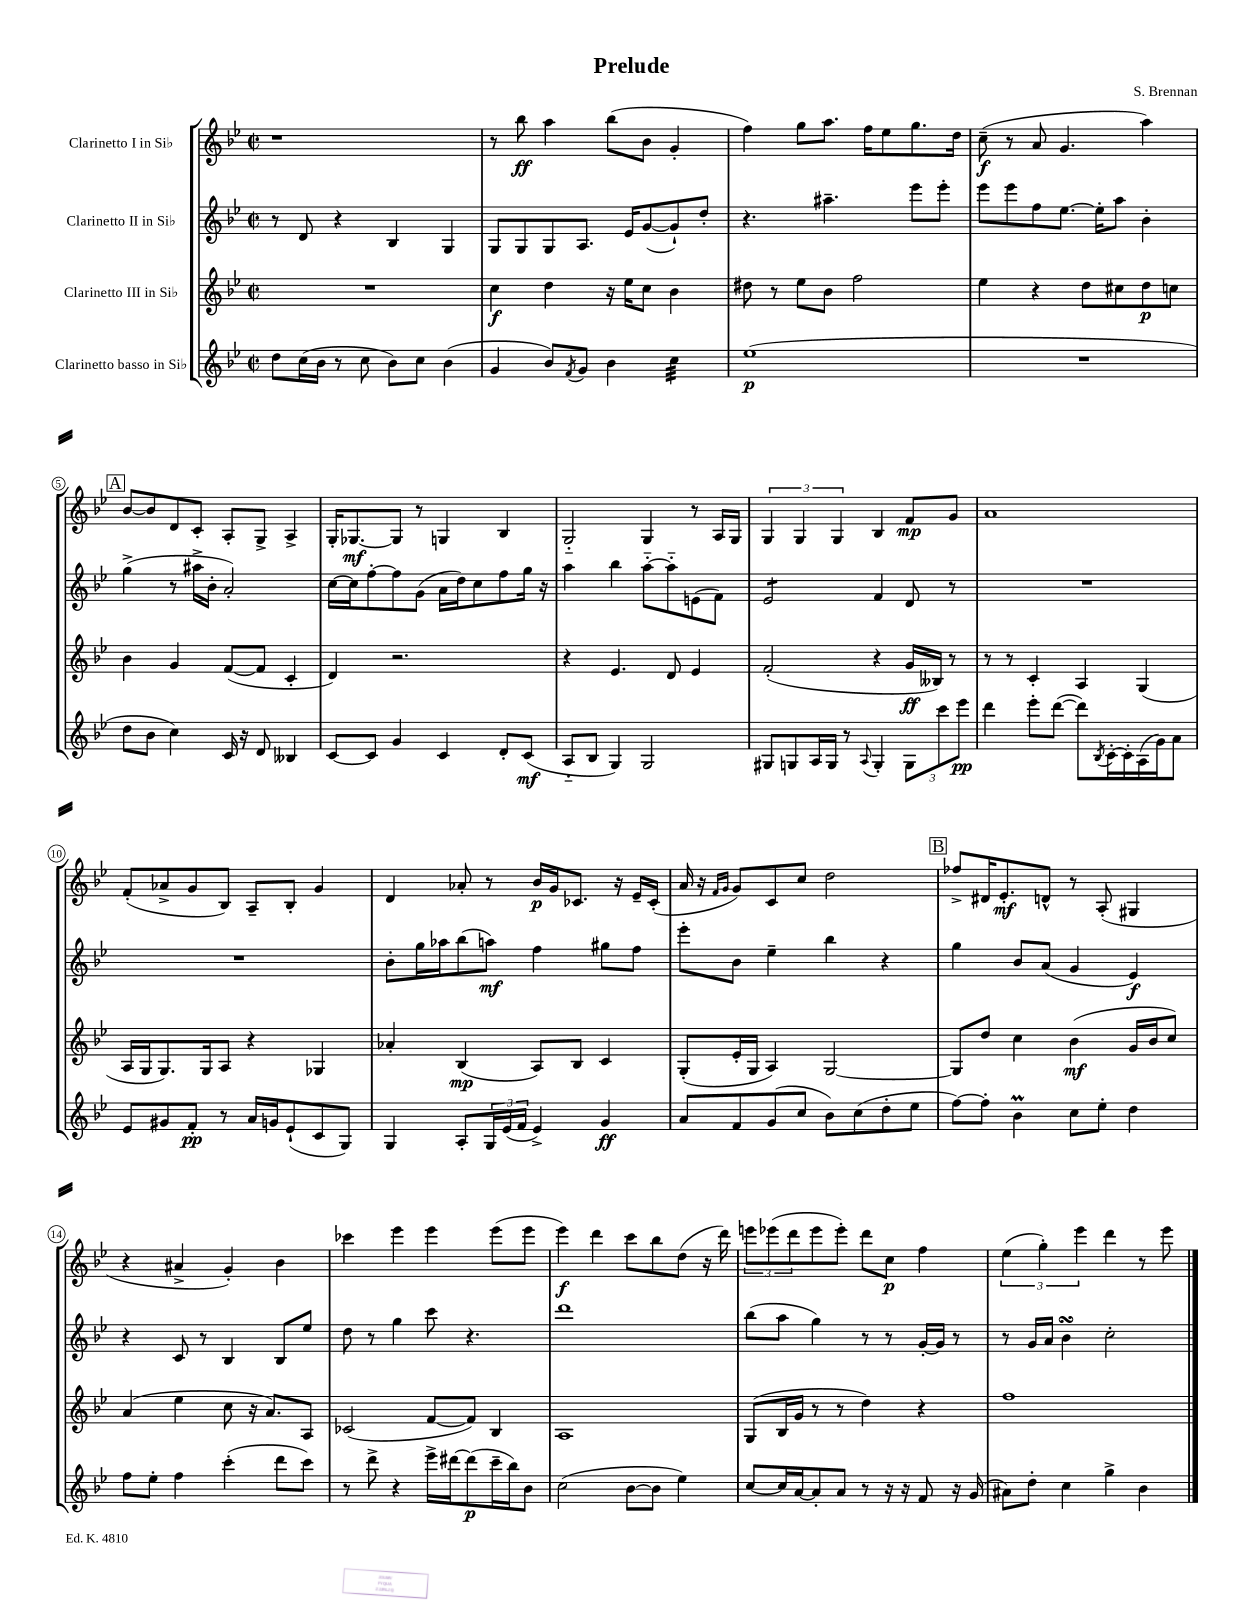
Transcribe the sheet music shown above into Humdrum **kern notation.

**kern	**kern	**kern	**kern
*staff4	*staff3	*staff2	*staff1
*clefG2	*clefG2	*clefG2	*clefG2
*k[b-e-]	*k[b-e-]	*k[b-e-]	*k[b-e-]
*M2/2	*M2/2	*M2/2	*M2/2
*met(c|)	*met(c|)	*met(c|)	*met(c|)
8dd\L	1r	8r	1r
(16cc\L	.	8d/	.
16b-\JJ	.	.	.
8r	.	4r	.
8cc\	.	.	.
8b-\L)	.	4B-/	.
8cc\J	.	.	.
(4b-\	.	4G/	.
=	=	=	=
4g/	4cc\	8G/L	8r
.	.	8G/	8bb-\
8b-/L)	4dd\	8G/	4aa\
8qf/	.	.	.
8g/J	.	8.A/J	.
4b-\	16r	.	(8bb-\L
.	16ee-\LK	16e-/LK	.
.	8cc\J	([8g/	8b-\J
4cc\	4b-\	8g`/])	4g'/
.	.	8dd'/J	.
=	=	=	=
(1ee-	8dd#\	4.r	4ff\)
.	8r	.	.
.	8ee-\L	.	8gg\L
.	8b-\J	4.aa#~\	8.aa\J
.	2ff\	.	.
.	.	.	16ff\LK
.	.	.	8ee-\
.	.	8eee-\L	8.gg\
.	.	8eee-'\J	.
.	.	.	16dd\Jk
=	=	=	=
1r	4ee-\	8eee-\L	(8cc~\
.	.	8eee-\	8r
.	4r	8ff\	8a/
.	.	[8.ee-\J	4.g/
.	8dd\L	.	.
.	.	16ee-'\]LK	.
.	8cc#\	8aa\J	.
.	8dd\	4b-'\	4aa\)
.	8cc\J	.	.
=	=	=	=
8dd\L	4b-\	(4gg^\	[8b-/L
8b-\J	.	.	8b-/]
4cc\)	4g/	8r	8d/
.	.	16aa#^\LL	8c'/J
.	.	16b-'\JJ	.
16c/	([8f/L	2a'/)	8A'/L
16r	.	.	.
8d/	8f/]J	.	8G^/J
4B--/	4c'/	.	4A^/
=	=	=	=
[8c/L	4d/)	[16cc\LL	16G'/LK
.	.	16cc\]J	[8.G-/
8c/]J	.	[8ff'\	.
4g/	2.r	8ff\]	8G-/]J
.	.	(8g\J	8r
4c/	.	16a\LL	4G/
.	.	16dd\J)	.
.	.	8cc\	.
8d'/L	.	8ff\	4B-/
(8c/J	.	16gg\Jk	.
.	.	16r	.
=	=	=	=
8A'~/L	4r	4aa\	2G'~/
8B-/J	.	.	.
4G/)	4.e-/	4bb-\	.
2G/	.	[8aa'~\L	4G/
.	8d/	8aa'~\]	.
.	4e-/	(8e\	8r
.	.	8f\J)	16A/LL
.	.	.	16G/JJ
=	=	=	=
8G#/L	(2f'/	2e-/	6G/
8G/	.	.	.
.	.	.	6G/
16A/L	.	.	.
16G/JJ	.	.	.
.	.	.	6G/
8r	.	.	.
8qqA/	.	.	.
4G'/	4r	4f/	4B-/
12G\L	16g/LL	8d/	8f/L
.	16B--/JJ)	.	.
12ccc\	.	.	.
.	8r	8r	8g/J
12eee-\J	.	.	.
=	=	=	=
4ddd\	8r	1r	1a
.	8r	.	.
8eee-'\L	4c'/	.	.
([8ddd\J	.	.	.
8ddd\]L)	4A/	.	.
8qB-/	.	.	.
[16c'\L	.	.	.
16c'\]	.	.	.
(16A\	(4G/	.	.
16g\J)	.	.	.
8a\J	.	.	.
=	=	=	=
8e-/L	16A/LL	1r	(8f'/L
.	16G/J	.	.
8g#/	8.G/)	.	8a-^/
8f'/J	.	.	8g/
.	16G/k	.	.
8r	8A/J	.	8B-/J)
16a/LL	4r	.	8A~/L
16g/J	.	.	.
(8e-`/	.	.	8B-'/J
8c/	4G-/	.	4g/
8G/J)	.	.	.
=	=	=	=
4G/	4a-'/	8b-'\L	4d/
.	.	16gg\L	.
.	.	16aa-\J	.
8A'/L	(4B-/	(8bb-\	8a-'/
24G/L	.	8aa\J)	8r
(24e-/	.	.	.
24f/JJ	.	.	.
4e-^/)	8A/L)	4ff\	16b-/LL
.	.	.	16g/J
.	8B-/J	.	8.c-/J
4g/	4c/	8gg#\L	.
.	.	.	16r
.	.	8ff\J	16e-~/LL
.	.	.	(16c-'/JJ
=	=	=	=
8a/L	(8G'/L	8eee-'\L	16a/
.	.	.	16r
.	.	.	16qqf/LL
.	.	.	16qqg/JJ
8f/	16e-'/L	8b-\J	8g/L)
.	16G/JJ	.	.
(8g/	4A/)	4ee-~\	8c/
8cc/J	.	.	8cc/J
8b-\L)	[2G/	4bb-\	2dd\
(8cc\	.	.	.
8dd'\	.	4r	.
8ee-\J	.	.	.
=	=	=	=
[8ff\L)	8G/]L	4gg\	8ff-^/L
8ff'\]J	8dd/J	.	16d#/K
.	.	.	8.e-'/
4b-\	4cc\	8b-/L	.
.	.	(8a/J	8d^^/J
8cc\L	(4b-\	4g/	8r
8ee-'\J	.	.	(8A'/
4dd\	16g/LL	4e-/)	4G#/
.	16b-/J	.	.
.	8cc/J)	.	.
=	=	=	=
8ff\L	(4a/	4r	4r
8ee-'\J	.	.	.
4ff\	4ee-\	8c/	4a#^/
.	.	8r	.
(4ccc'\	8cc\	4B-/	4g'/)
.	16r	.	.
.	8.a/L)	.	.
8ddd\L	.	8B-/L	4b-\
8ccc\J)	8A/J	8ee-/J	.
=	=	=	=
8r	(2c-/	8dd\	4ccc-\
8ddd^\	.	8r	.
4r	.	4gg\	4eee-\
16eee-^\LL	[8f/L	8ccc\	4eee-\
[16ddd#\J	.	.	.
(8ddd#\]	8f/]J)	4.r	.
16ccc~\L	4B-/	.	(8eee-\L
16bb-\J)	.	.	.
8b-\J	.	.	8eee-\J
=	=	=	=
(2cc\	1A	1ddd	4eee-\)
.	.	.	4ddd\
[8b-\L	.	.	8ccc\L
8b-\]J	.	.	8bb-\
4ee-\)	.	.	(8dd\J
.	.	.	16r
.	.	.	16ddd\)
=	=	=	=
[8cc/L	(8G/L	(8bb-\L	12eee\L
.	.	.	(12eee-\
16cc/]L	16B-/L	8aa\J	.
.	.	.	12ddd\
[16a/J	16g/JJ	.	.
8a'/]	8r	4gg\)	8eee-\
8a/J	8r	.	8eee-'\J)
8r	4dd\)	8r	8ddd\L
16r	.	8r	8cc\J
16r	.	.	.
8f/	4r	[16g'/LL	4ff\
.	.	16g/]JJ	.
16r	.	8r	.
(16g/	.	.	.
=	=	=	=
8a#\L)	1ff	8r	(6ee-\
8dd'\J	.	16g/LL	.
.	.	.	6gg'\)
.	.	16a/JJ	.
4cc\	.	4b-\	.
.	.	.	6eee-\
4gg^\	.	2cc'\	4ddd\
4b-\	.	.	8r
.	.	.	8eee-\
==	==	==	==
*-	*-	*-	*-
